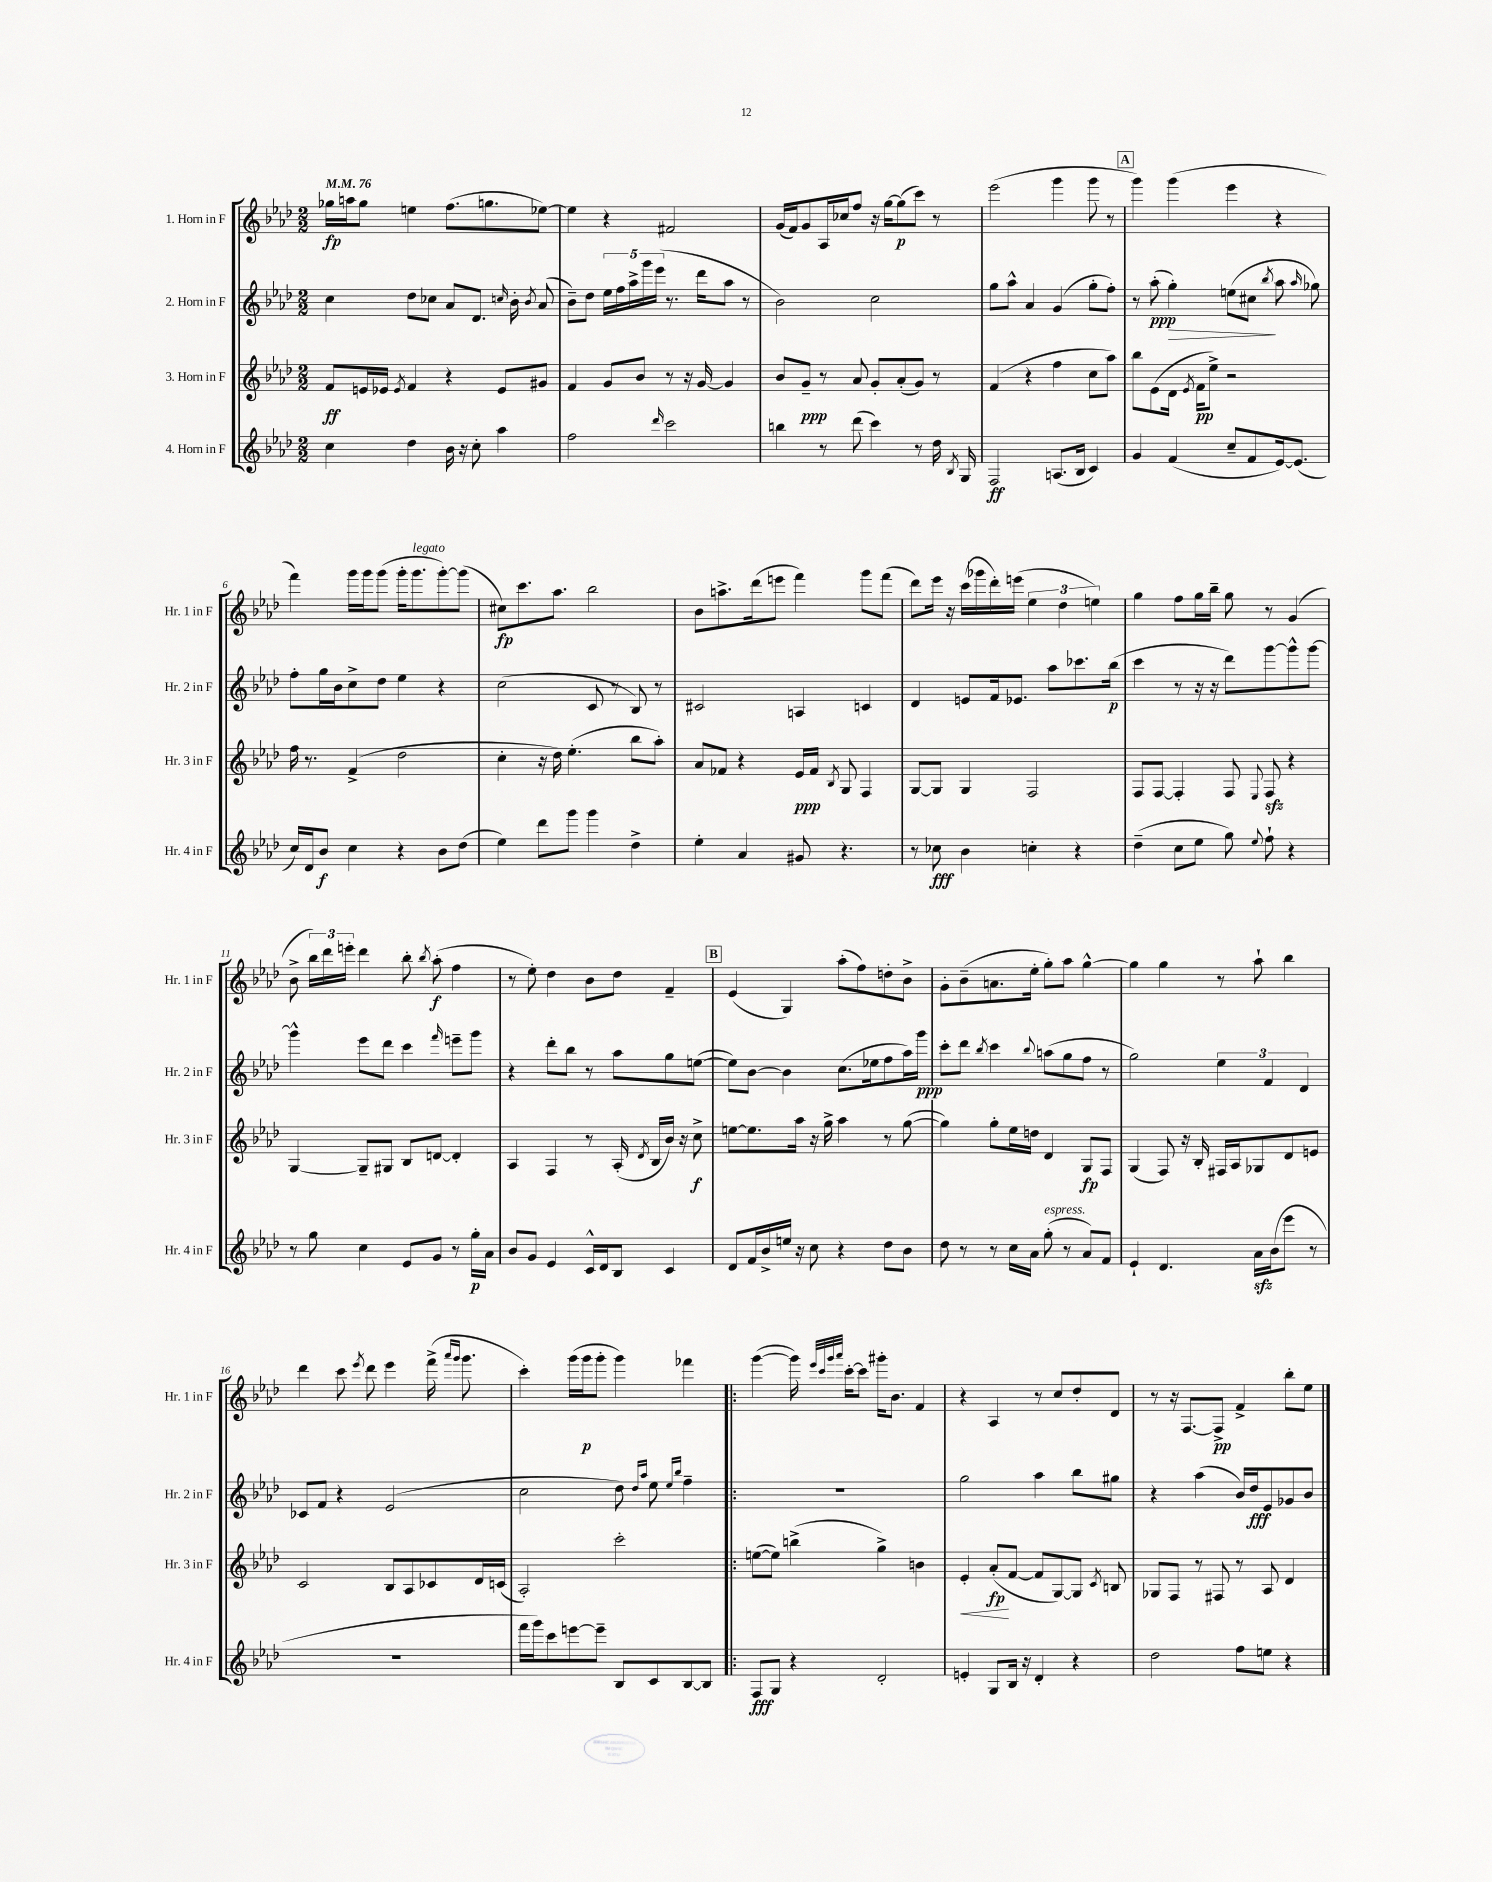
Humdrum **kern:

**kern	**kern	**kern	**kern
*staff4	*staff3	*staff2	*staff1
*clefG2	*clefG2	*clefG2	*clefG2
*k[b-e-a-d-]	*k[b-e-a-d-]	*k[b-e-a-d-]	*k[b-e-a-d-]
*M2/2	*M2/2	*M2/2	*M2/2
*MM76	*MM76	*MM76	*MM76
4cc\	8f/L	4cc\	16gg-\LL
.	.	.	16aa\J
.	16e/L	.	8gg-\J
.	16e-/JJ	.	.
.	8qe-/	.	.
4dd-\	4f/	8dd-\L	4ee\
.	.	8cc-\J	.
16b-\	4r	8a-/L	(8.ff\L
16r	.	.	.
8cc'\	.	8.d-/J	.
.	.	.	8.gg\
4aa-\	8e-/L	.	.
.	.	16qqcc/	.
.	.	16b-'\	.
.	.	8qb-/	.
.	8g#/J	(8a-/	[8ee-\J)
=	=	=	=
2ff\	4f/	8b-~\L)	4ee-\]
.	.	8dd-\J	.
.	8g/L	20ee-\LL	4r
.	.	20ff\	.
.	.	20aa-^\	.
.	8b-/J	.	.
.	.	20ggg\	.
.	.	(20eee-\JJ	.
16qqddd-/	.	.	.
2ccc\	8r	8.r	2f#/
.	16r	.	.
.	[16g/	16ddd-\LK	.
.	4g/]	8aa-\J	.
.	.	8r	.
=	=	=	=
4bb\	8b-/L	2b-\)	(16g/LL
.	.	.	16f/J)
.	8g~/J	.	8g/
8r	8r	.	16A-/L
.	.	.	16cc-/J
(8ddd-\	8a-/	.	8ff/J
4ccc\)	8g'/L	2cc\	16r
.	.	.	[16gg\LK
.	(8a-'/	.	(8gg\]
8r	8g/J)	.	8ccc\J)
16dd-\	8r	.	8r
8qB-/	.	.	.
16G/	.	.	.
=	=	=	=
2F/	(4f/	8gg\L	(2eee-\
.	.	8aa-^^\J	.
.	4r	4a-/	.
(8.A/L	4ff\	(4g/	4ggg\
16B-/Jk	.	.	.
4c/)	8cc\L	8gg'\L	8ggg\
.	8aa-\J)	8ff'\J)	8r
=	=	=	=
4g/	8bb-\L	8r	4ggg\)
.	(8e-\	(8aa-'\	.
(4f/	16d-\Jk	4gg'\)	(4ggg\
.	8qe-/	.	.
.	16f\LK	.	.
.	8ee-^\J)	.	.
8cc~/L	2r	(8ee\L	4eee-\
8f/	.	8cc#\J	.
.	.	8qbb-/	.
[16e-/k)	.	8aa-\	4r
(8.e-/]J	.	.	.
.	.	16qqaa-/	.
.	.	8gg-\)	.
=	=	=	=
16cc/LL)	16ff\	8ff'\L	4fff\)
16d-/J	8.r	.	.
8b-/J	.	16gg\L	.
.	.	16b-\J	.
4cc\	(4f^/	8cc^\	16ggg\LL
.	.	.	16ggg\J
.	.	8dd-\J	(8ggg\J
4r	2dd-\	4ee-\	16ggg'\LK
.	.	.	8.ggg\
8b-\L	.	4r	[8ggg'\)
(8dd-\J	.	.	(8ggg\]J
=	=	=	=
4ee-\)	4cc'\	(2cc\	8cc#\L)
.	.	.	8.ccc\
8ddd-\L	16r	.	.
.	16dd-\)	.	8.aa-\J
8ggg\J	(4.ee-'\	.	.
4ggg\	.	8c/	2bb-\
.	.	8r	.
4dd-^\	8bb-\L	8B-/)	.
.	8aa-'\J)	8r	.
=	=	=	=
4ee-'\	8a-/L	2c#/	8b-\L
.	8f-/J	.	8.aa^\
4a-/	4r	.	.
.	.	.	(16ddd-\k
.	.	.	8eee\J
8g#/	16e-/LL	4A/	4fff\)
.	16f-/JJ	.	.
.	8qB-/	.	.
4.r	8G/	.	.
.	4F/	4c/	8ggg\L
.	.	.	(8fff\J
=	=	=	=
8r	[8G/L	4d-/	8ddd-\L)
8cc-\	8G/]J	.	16eee-\Jk
.	.	.	16r
4b-\	4G/	8e/L	(16ccc\LL
.	.	.	16ggg-\
.	.	16f/k	16ddd-'\)
.	.	8.e-/J	(16eee\JJ
4cc'\	2F/	.	6ee-\
.	.	8aa-\L	.
.	.	.	6dd-\
4r	.	8.ccc-\	.
.	.	.	6ee\)
.	.	(16bb-\Jk	.
=	=	=	=
(4dd-~\	8F/L	4ccc\	4gg\
.	[8F/J	.	.
8cc\L	4F'/]	8r	8ff\L
8ee-\J	.	16r	16gg\L
.	.	16r	16bb-~\JJ
8gg\)	8F/	8ddd-\L)	8gg\
8qqee-/	8qqE-/	.	.
8ff`\	8F/	[8ggg\	8r
4r	4r	8ggg^^\]	(4g/
.	.	[8ggg\J	.
=	=	=	=
8r	[4G/	4ggg^^\]	8b-^\
8gg\	.	.	24bb-\LL)
.	.	.	24ddd-\
.	.	.	24eee'\JJ
4cc\	8G~/]L	8eee-\L	4ddd-\
.	8G#/J	8ddd-\J	.
8e-/L	8B-/L	4ccc\	8bb-'\
.	.	.	8qbb-/
8g/J	[8d/J	.	(8aa-'\
.	.	16qqfff/	.
8r	4d'/]	8eee~\L	4ff\
16gg'\LL	.	8ggg\J	.
16a-\JJ	.	.	.
=	=	=	=
8b-/L	4A-/	4r	8r
8g/J	.	.	8ee-'\)
4e-/	4F/	8ddd-'\L	4dd-\
.	.	8bb-\J	.
16c^^/LL	8r	8r	8b-\L
16d-/J	.	.	.
8B-/J	(16A-'/	8aa-\L	8dd-\J
.	8qd-/	.	.
.	16B-/LL	.	.
4c/	16b-/JJ)	8gg\	4f~/
.	16r	.	.
.	8cc^\	([8ee\J	.
=	=	=	=
8d-/L	[8ee\L	8ee\]L)	(4e-/
16f/L	8.ee\]	[8b-\J	.
16b-^/	.	.	.
16ee/JJ	.	4b-\]	4G/)
16r	16aa-\Jk	.	.
8cc\	16r	.	.
.	16gg^\	.	.
4r	4aa-\	(8.cc\L	(8aa-'\L
.	.	.	8ff\)
.	.	16ee-\k	.
8dd-\L	8r	8ff\	8dd'\
8b-\J	([8gg\	16aa-\L)	8b-^\J
.	.	16ggg\JJ	.
=	=	=	=
8dd-\	4gg\])	8ccc'\L	8g'\L
8r	.	8ddd-\J	(8b-~\
.	.	8qbb-/	.
8r	8gg'\L	4ccc\	8.a\
16cc\LL	16ee-\L	.	.
16a-\JJ	16dd\JJ	.	16ee-'\Jk
.	.	8qqbb-/	.
(8gg'\	4d-/	(8aa\L	8gg'\L)
8r	.	8gg\	8aa-\J
8a-/L)	8G/L	8ff\J	[4gg^^\
8f/J	8F/J	8r	.
=	=	=	=
4e-`/	(4G/	2gg\)	4gg\]
4.d-/	8F/)	.	4gg\
.	16r	.	.
.	16B-'/	.	.
.	16F#/LL	6ee-\	8r
.	16A-/J	.	.
16a-\LL	8G-/	.	8aa-`\
.	.	6f/	.
(16b-\J	.	.	.
8eee-\J	8d-/	.	4bb-\
.	.	6d-/	.
8r	8e/J	.	.
=	=	=	=
1r	2c/	8c-/L	4ddd-\
.	.	8f/J	.
.	.	4r	8ccc\
.	.	.	8qeee-/
.	.	.	8ddd-\
.	8B-/L	(2e-/	4eee-\
.	8A-/	.	.
.	8c-/	.	(16fff^\
.	.	.	16qqaaa-/LL
.	.	.	16qqggg/JJ
.	.	.	8.ggg\
.	16d-/L	.	.
.	(16c/JJ	.	.
=	=	=	=
16fff\LL	2A-'/)	2cc\	4ccc'\)
16ggg\J)	.	.	.
8ccc\	.	.	.
[8eee\	.	.	(16ggg\LL
.	.	.	16ggg\J
8eee~\]J	.	.	8ggg'\J
8B-/L	2ccc'\	8dd-\)	4ggg\)
.	.	16qqdd-/LL	.
.	.	16qqaa-/JJ	.
8c/	.	8ee-\	.
.	.	16qqee-/LL	.
.	.	16qqbb-/JJ	.
[8B-/	.	4ff~\	4fff-\
8B-/]J	.	.	.
=!|:	=!|:	=!|:	=!|:
8F/L	([8ee\L	1r	([4ggg\
8G/J	8ee\]J)	.	.
4r	(4bb^\	.	16ggg\])
.	.	.	32qqeee-/LLL
.	.	.	32qqccc/
.	.	.	32qqggg/
.	.	.	32qqaaa-/JJJ
.	.	.	[16ccc'\LK
.	.	.	8ccc\]J
2d-'/	4gg^\)	.	16ggg#'\LK
.	.	.	8.b-\J
.	4b\	.	4f/
=	=	=	=
4e'/	4e-'/	2gg\	4r
8G/L	(8a-'/L	.	4A-/
16B-/Jk	[8f/J	.	.
16r	.	.	.
4d-'/	8f/]L	4aa-\	8r
.	[8G/)	.	8cc/L
4r	8G/]J	8bb-\L	8dd-'/
.	8qc/	.	.
.	8B/	8gg#\J	8d-/J
=	=	=	=
2dd-\	8G-/L	4r	8r
.	8F/J	.	16r
.	.	.	[8.F/L
.	8r	(4aa-\	.
.	8F#/	.	8F^/]J
8ff\L	8r	16b-/LL)	4f^/
.	.	16dd-/J	.
8ee\J	8A-/	8e-/	.
4r	4d-/	8g-/	8bb-'\L
.	.	8b-/J	8ee-\J
==	==	==	==
*-	*-	*-	*-
